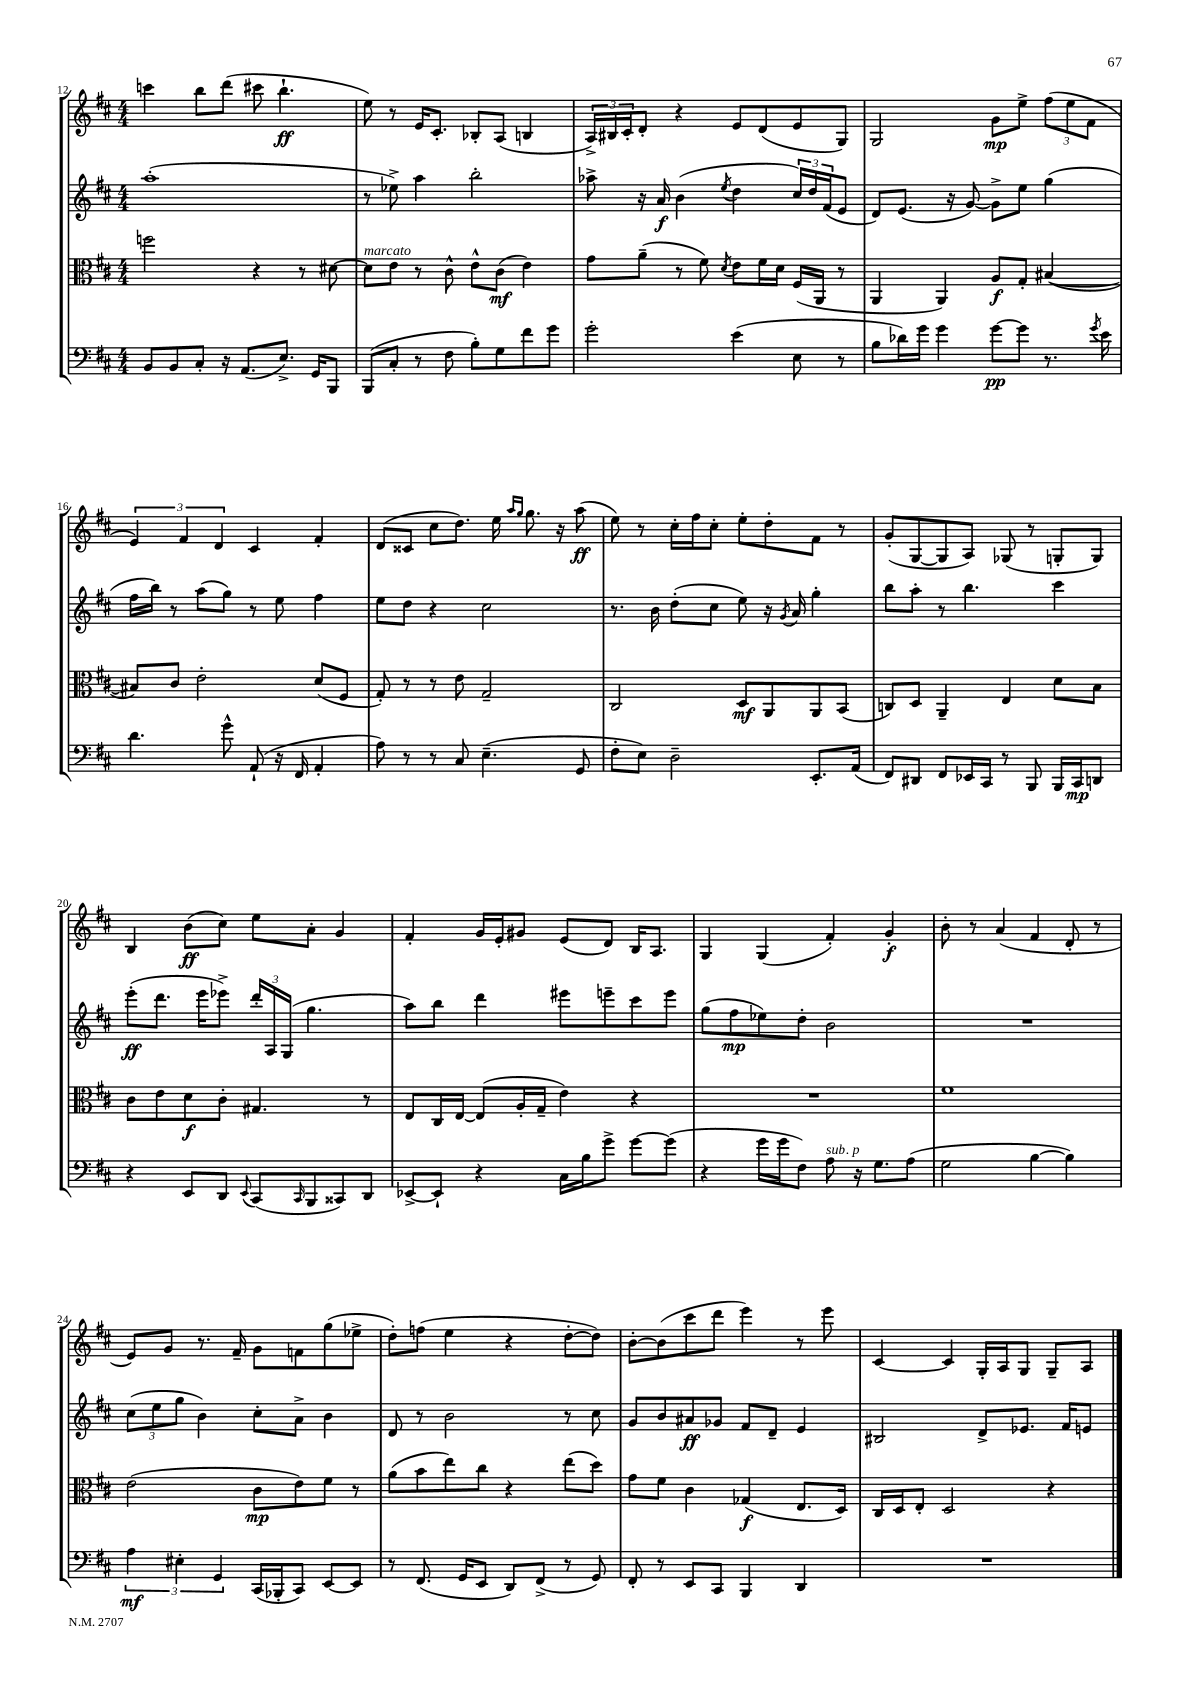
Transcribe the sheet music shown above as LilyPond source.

<<
\new StaffGroup <<
\new Staff = "s0" {
    \clef treble \key d \major \numericTimeSignature \time 4/4
    c'''4 b''8 d'''8( cis'''8 b''4.-!\ff |
    e''8) r8 e'16 cis'8.-. bes8-. a8( b4 |
    \tuplet 3/2 { a16->) bis16 cis'16-. } d'8-. r4 e'8 d'8( e'8 g8) |
    g2 g'8\mp e''8-> \tuplet 3/2 { fis''8( e''8 fis'8 } |
    \tuplet 3/2 { e'4) fis'4 d'4 } cis'4 fis'4-. |
    d'8( cisis'8 cis''8 d''8.) e''16 \grace { a''16 g''16 } g''8. r16 a''8\ff( |
    e''8) r8 cis''16-. fis''16 cis''8-. e''8-. d''8-. fis'8 r8 |
    g'8-.( g8~ g8 a8) ges8( r8 g8-. g8) |
    b4 b'8\ff( cis''8) e''8 a'8-. g'4 |
    fis'4-. g'16 e'16-. gis'8 e'8( d'8) b16 a8. |
    g4 g4( fis'4-.) g'4-.\f |
    b'8-. r8 a'4( fis'4 d'8-. r8 |
    e'8) g'8 r8. fis'16-- g'8 f'8 g''8( ees''8-> |
    d''8-.) f''8( e''4 r4 d''8~-. d''8) |
    b'8~-. b'8( cis'''8 d'''8 e'''4) r8 e'''8 |
    cis'4~ cis'4 g16-. a16 g8 g8-- a8 \bar "|." |
}
\new Staff = "s1" {
    \clef treble \key d \major \numericTimeSignature \time 4/4
    a''1-.( |
    r8 ees''8->) a''4 b''2-. |
    aes''8-> r16 a'16\f b'4( \acciaccatura { e''8 } d''4 \tuplet 3/2 { cis''16) d''16 fis'16( } e'8 |
    d'8) e'8.( r16 g'8~) g'8-> e''8 g''4( |
    fis''16 b''16) r8 a''8( g''8) r8 e''8 fis''4 |
    e''8 d''8 r4 cis''2 |
    r8. b'16 d''8-.( cis''8 e''8) r16 \acciaccatura { g'8 } a'16 g''4-. |
    b''8 a''8-. r8 b''4. cis'''4 |
    e'''8-.\ff( d'''8. e'''16 ees'''8->) \tuplet 3/2 { d'''16-. a16 g16( } g''4. |
    a''8) b''8 d'''4 eis'''8 e'''8-- cis'''8 e'''8 |
    g''8( fis''8\mp ees''8) d''8-. b'2 |
    R1 |
    \tuplet 3/2 { cis''8( e''8 g''8 } b'4) cis''8-. a'8-> b'4 |
    d'8 r8 b'2 r8 cis''8 |
    g'8 b'8 ais'8\ff ges'8 fis'8 d'8-- e'4 |
    bis2 d'8-> ees'8. fis'16 e'8 \bar "|." |
}
\new Staff = "s2" {
    \clef alto \key d \major \numericTimeSignature \time 4/4
    f''2 r4 r8 dis'8~ |
    dis'8^\markup { \italic "marcato" } e'8 r8 cis'8-^ e'8-^ cis'8\mf( e'4) |
    g'8 a'8--( r8 fis'8) \acciaccatura { d'8 } e'8 fis'16 d'16 fis16( a,16 r8 |
    a,4 a,4) a8\f g8-. bis4~( |
    bis8) cis'8 e'2-. d'8( fis8 |
    g8-.) r8 r8 e'8 g2-- |
    cis2 d8\mf a,8 a,8 b,8( |
    c8) d8 a,4-- e4 d'8 b8 |
    cis'8 e'8 d'8\f cis'8-. gis4. r8 |
    e8 cis16 e16~ e8( a16-. g16-- e'4) r4 |
    R1 |
    fis'1 |
    e'2( cis'8\mp e'8) fis'8 r8 |
    a'8( b'8 e''8) cis''8 r4 e''8( d''8) |
    g'8 fis'8 cis'4 ges4\f( e8. d16) |
    cis16 d16 e8-. d2 r4 \bar "|." |
}
\new Staff = "s3" {
    \clef bass \key d \major \numericTimeSignature \time 4/4
    b,8 b,8 cis8-. r16 a,8.( e8.->) g,16 b,,8 |
    b,,8( cis8-. r8 fis8 b8-.) g8 fis'8 g'8 |
    g'2-. e'4( e8 r8 |
    b8 des'16) g'16 g'4 g'8~\pp g'8 r8. \acciaccatura { g'8 } e'16 |
    d'4. g'8-^ a,8-!( r16 fis,16 a,4-. |
    a8) r8 r8 cis8 e4.--( g,8 |
    fis8-. e8) d2-- e,8.-. a,16( |
    fis,8) dis,8 fis,8 ees,16 cis,16 r8 b,,8 b,,16 cis,16\mp d,8 |
    r4 e,8 d,8 \appoggiatura { e,8 } cis,8( \grace { cis,16 } b,,8 cisis,8) d,8 |
    ees,8~-> ees,8-! r4 cis16 b16 g'8-> g'8~ g'8( |
    r4 g'16 g'16 fis8) a8^\markup { \italic "sub. p" } r16 g8. a8( |
    g2 b4~ b4) |
    \tuplet 3/2 { a4\mf eis4-. g,4 } cis,16( bes,,16-. cis,8) e,8~ e,8 |
    r8 fis,8.( g,16 e,8 d,8) fis,8->( r8 g,8) |
    fis,8-. r8 e,8 cis,8 b,,4 d,4 |
    R1 \bar "|." |
}
>>
>>
\layout { \context { \Score currentBarNumber = #12 } }
